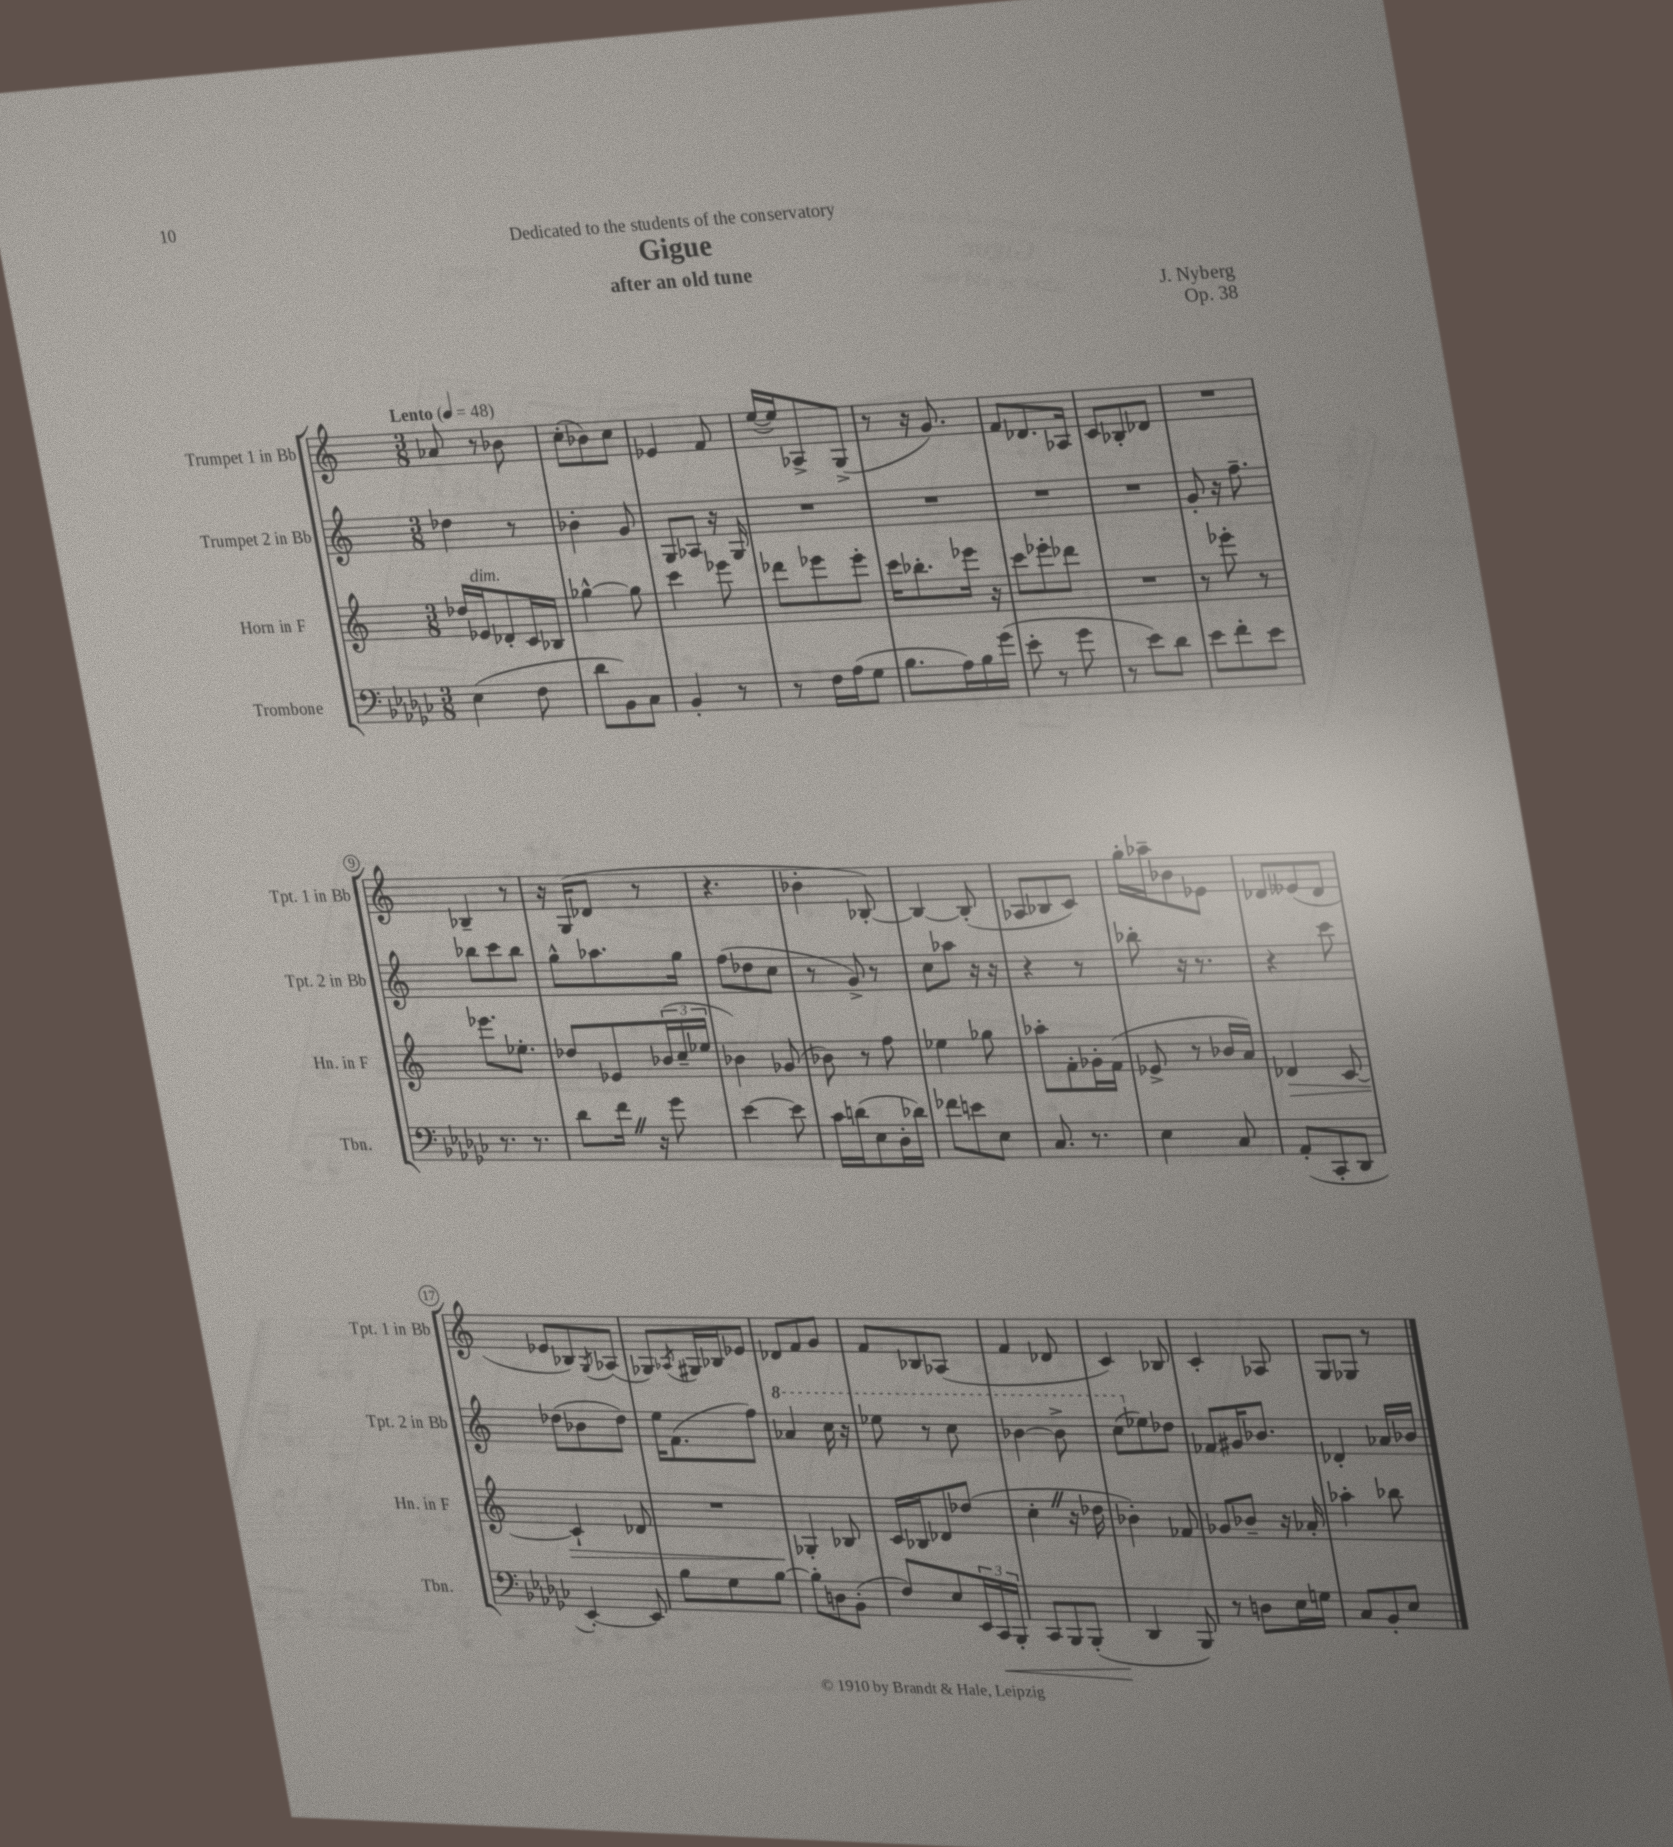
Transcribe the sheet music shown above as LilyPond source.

\header { title = "Gigue" composer = "J. Nyberg" subtitle = "after an old tune" dedication = "Dedicated to the students of the conservatory" opus = "Op. 38" }
<<
\new StaffGroup <<
\new Staff = "s0" \with { instrumentName = "Trumpet 1 in Bb" shortInstrumentName = "Tpt. 1 in Bb" } {
    \clef treble \key c \major \numericTimeSignature \time 3/8 \tempo "Lento" 4 = 48
    aes'8 r8 bes'8 |
    c''8-.( bes'8) c''8 |
    ees'4 f'8 |
    e''16~( e''16) aes8-> g8->( |
    r8 r16 g'8.) |
    f'8 des'8. aes16 |
    c'8 bes8-. des'8 |
    R4. |
    bes4-- r8 |
    r16 g16( des'8 r8 |
    r4. |
    bes'4-. bes8~-.) |
    bes4~ bes8-.( |
    aes8 bes8 c'8) |
    g''16-. aes''16-- bes'8 ees'8 |
    des'8 eeses'8( des'8 |
    ees'8 bes8) \acciaccatura { g8 } aes8( |
    ges8) \acciaccatura { aes8 } gis16 bes16 ees'8 |
    des'8 f'8 g'8 |
    f'8 bes8 aes8( |
    f'4 des'8 |
    c'4) bes8 |
    c'4-. aes8 |
    g8 ges8 r8 \bar "|." |
}
\new Staff = "s1" \with { instrumentName = "Trumpet 2 in Bb" shortInstrumentName = "Tpt. 2 in Bb" } {
    \clef treble \key c \major \numericTimeSignature \time 3/8
    des''4 r8 |
    bes'4-. g'8 |
    g8 aes8 r16 g16 |
    R4. |
    R4. |
    R4. |
    R4. |
    g'8-. r16 f''8.-- |
    bes''8 c'''8 bes''8 |
    g''8-^ aes''8. g''16 |
    f''8( des''8 c''8 |
    r8 g'8->) r8 |
    c''8 aes''8 r16 r16 |
    r4 r8 |
    bes''8-. r16 r8. |
    r4 c'''8 |
    des''8( bes'8 des''8) |
    e''16 f'8.( f''8) |
    \ottava #1 aes''4 c'''16 r16 |
    ees'''8 r8 c'''8 |
    bes''4~ bes''8-> |
    c'''8( \ottava #0 ees''8) des''8 |
    fes'8 gis'16 bes'8. |
    des'4-. aes'16 bes'16 \bar "|." |
}
\new Staff = "s2" \with { instrumentName = "Horn in F" shortInstrumentName = "Hn. in F" } {
    \clef treble \key c \major \numericTimeSignature \time 3/8
    des''16 ees'16^\markup { \italic "dim." } des'8-. c'16 bes16 |
    ges''4~-^ ges''8 |
    c'''4 ees'''8 |
    des'''8 ees'''8 ees'''8-. |
    c'''16 bes''8.-. ees'''16 r16 |
    c'''8 ees'''8-. des'''8 |
    R4. |
    r8 ees'''8-. r8 |
    ees'''8. ees''8.-. |
    des''8 ees'8 \tuplet 3/2 { bes'16( c''16-- ees''16 } |
    bes'4) ges'8( |
    bes'8) r8 f''8 |
    ees''4 ges''8 |
    aes''8-. f'8-. ges'16-. f'16( |
    ees'8-> r8 bes'16 a'16) |
    des'4\> c'8~ |
    c'4-! des'8 |
    R4. |
    ges4-.\! bes8 |
    c'16 bes16 des'8 des''8( |
    c''4-. \once \override BreathingSign.text = \markup { \musicglyph "scripts.caesura.straight" } \breathe r16 des''16 |
    bes'4-.) fes'8 |
    ges'8 bes'8-- r16 aes'16-. |
    aes''4-. bes''8 \bar "|." |
}
\new Staff = "s3" \with { instrumentName = "Trombone" shortInstrumentName = "Tbn." } {
    \clef bass \key ges \major \numericTimeSignature \time 3/8
    ees4( f8 |
    des'8 bes,8) ces8 |
    bes,4-. r8 |
    r8 f16 aes16( ges8 |
    bes8. aes16) bes16 ges'16( |
    ees'8-. r8 ges'8 |
    r8 ees'8) des'8 |
    ees'8 f'8-. ees'8 |
    r8. r8. |
    des'8 f'16 \once \override BreathingSign.text = \markup { \musicglyph "scripts.caesura.straight" } \breathe r16 ges'8 |
    ees'4~ ees'8 |
    ces'16 d'16( ees8 des16-. des'16) |
    fes'8 e'8 ees8 |
    ces8. r8. |
    ees4 ces8 |
    aes,8-.( ces,8-. des,8 |
    ees,4~-.) ees,8 |
    bes8 ges8 bes8~ |
    bes8-. d8 bes,8-.( |
    f8) ees8 \tuplet 3/2 { ees,16 ces,16\< bes,,16-. } |
    ces,8 bes,,8 bes,,8-.( |
    des,4\! bes,,8) |
    r8 d8 ees16 g16 |
    ces8 bes,8-. ees8 \bar "|." |
}
>>
>>
\layout { \context { \Score \override BarNumber.stencil = #(make-stencil-circler 0.1 0.3 ly:text-interface::print) } }
